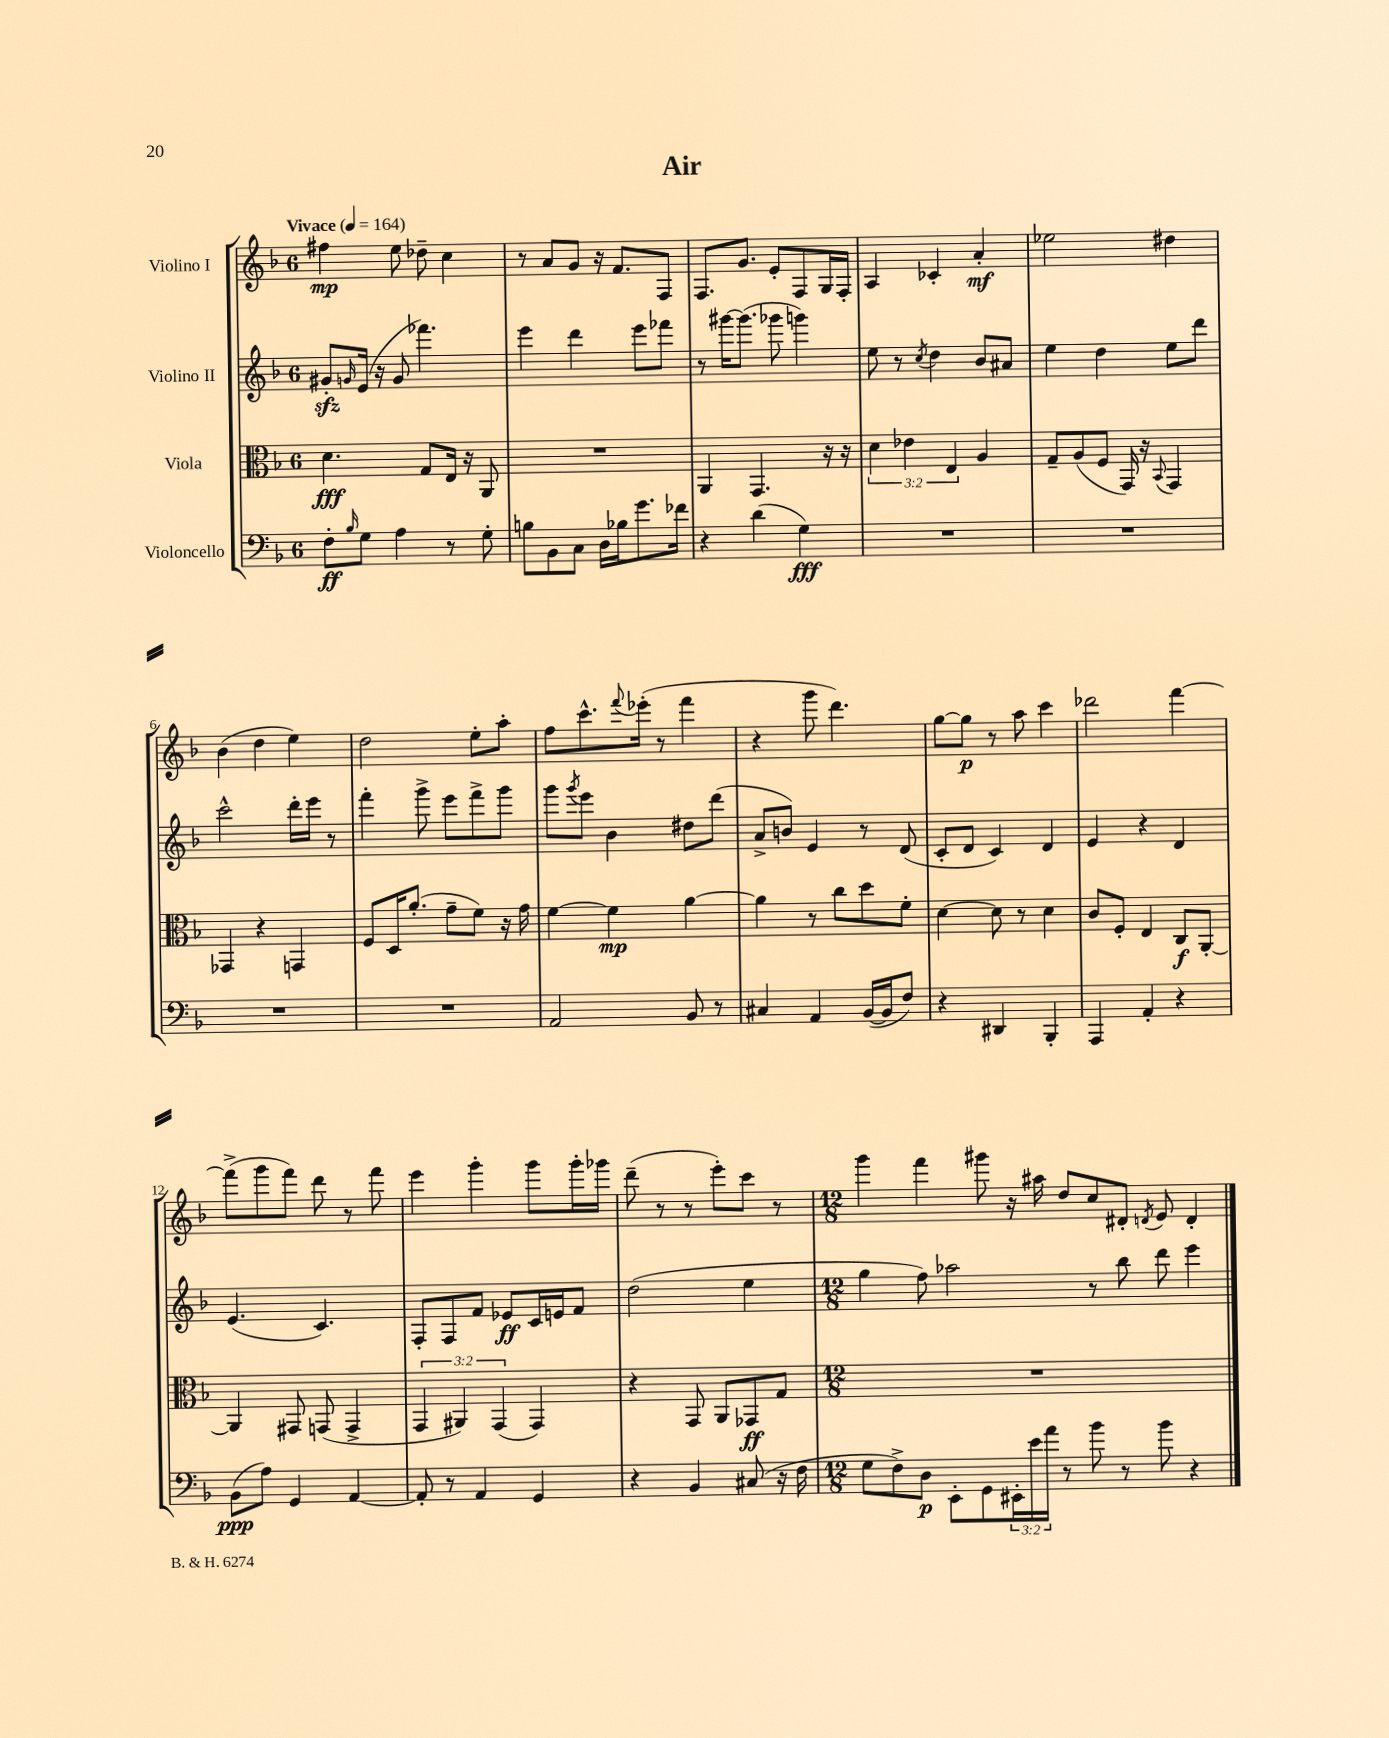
\header { title = "Air" }
<<
\new StaffGroup <<
\new Staff = "s0" \with { instrumentName = "Violino I" } {
    \clef treble \key f \major \once \override Staff.TimeSignature.style = #'single-digit \time 6/8 \tempo "Vivace" 4 = 164
    fis''4\mp e''8 des''8-- c''4 |
    r8 a'8 g'8 r16 f'8. f8 |
    f8. g'8. e'8-. f8 g16 f16-. |
    a4 ces'4-. a'4-.\mf |
    ees''2 dis''4 |
    bes'4( d''4 e''4) |
    d''2 e''8-. a''8-. |
    f''8 c'''8.-^ \appoggiatura { f'''8 } ees'''16-.( r8 f'''4 |
    r4 g'''8 d'''4.) |
    g''8~ g''8\p r8 a''8 c'''4 |
    des'''2 f'''4~ |
    f'''8->( g'''8 f'''8) d'''8 r8 f'''8 |
    e'''4 g'''4-. g'''8 g'''16-. ges'''16 |
    d'''8--( r8 r8 e'''8-.) c'''8 r8 |
    \numericTimeSignature \time 12/8 g'''4 f'''4 gis'''8 r16 ais''16 d''8 c''8 dis'8-. \acciaccatura { d'8 } e'8 d'4-. \bar "|." |
}
\new Staff = "s1" \with { instrumentName = "Violino II" } {
    \clef treble \key f \major \once \override Staff.TimeSignature.style = #'single-digit \time 6/8
    gis'8-.\sfz \grace { g'16 } e'16( r16 g'8 fes'''4.) |
    e'''4 d'''4 e'''8 fes'''8 |
    r8 gis'''16~ gis'''8.( ges'''8 g'''4) |
    e''8 r8 \acciaccatura { c''8 } d''4 bes'8 ais'8 |
    e''4 d''4 e''8 d'''8 |
    c'''2-^ d'''16-. e'''16 r8 |
    f'''4-. g'''8-> e'''8 f'''8-> g'''8 |
    g'''8 \acciaccatura { g'''8 } e'''8 bes'4 dis''8 d'''8( |
    a'8-> b'8) e'4 r8 d'8( |
    c'8-. d'8 c'4) d'4 |
    e'4 r4 d'4 |
    e'4.( c'4.) |
    f8-. f8 f'8 ees'8\ff c'16 e'16 f'8 |
    d''2( e''4 |
    \numericTimeSignature \time 12/8 g''4 f''8) aes''2 r8 bes''8 d'''8 e'''4 \bar "|." |
}
\new Staff = "s2" \with { instrumentName = "Viola" } {
    \clef alto \key f \major \once \override Staff.TimeSignature.style = #'single-digit \time 6/8 \override Staff.TupletNumber.text = #tuplet-number::calc-fraction-text
    d'4.\fff g8 e16 r16 a,8 |
    R2. |
    a,4 g,4. r16 r16 |
    \tuplet 3/2 { d'4 ees'4 e4 } a4 |
    g8-- a8( f8 g,16) r16 \appoggiatura { bes,8 } g,4 |
    ges,4 r4 g,4 |
    f8 d16 a'8.-.( g'8-- f'8) r16 g'16 |
    f'4~ f'4\mp a'4~ |
    a'4 r8 c''8 d''8 f'8-. |
    d'4~ d'8 r8 d'4 |
    c'8 f8-. e4 c8\f a,8~-. |
    a,4 gis,8 g,8( g,4-> |
    \tuplet 3/2 { g,4 ais,4) g,4( } g,4) |
    r4 g,8 a,8 ges,8\ff g8 |
    \numericTimeSignature \time 12/8 R1. \bar "|." |
}
\new Staff = "s3" \with { instrumentName = "Violoncello" } {
    \clef bass \key f \major \once \override Staff.TimeSignature.style = #'single-digit \time 6/8 \override Staff.TupletNumber.text = #tuplet-number::calc-fraction-text
    f8-.\ff \grace { bes16 } g8 a4 r8 g8-. |
    b8 bes,8 c8 d16 bes16 g'8. fes'16 |
    r4 d'4( g4\fff) |
    R2. |
    R2. |
    R2. |
    R2. |
    a,2 bes,8 r8 |
    cis4 a,4 bes,16~( bes,16 f8) |
    r4 dis,4 bes,,4-. |
    a,,4 a,4-. r4 |
    bes,8\ppp( a8) g,4 a,4~ |
    a,8-. r8 a,4 g,4 |
    r4 bes,4 cis8( r16 f16 |
    \numericTimeSignature \time 12/8 g8 f8->) d8\p e,8-. g,8 \tuplet 3/2 { eis,16-. e'16 a'16 } r8 bes'8 r8 bes'8 r4 \bar "|." |
}
>>
>>
